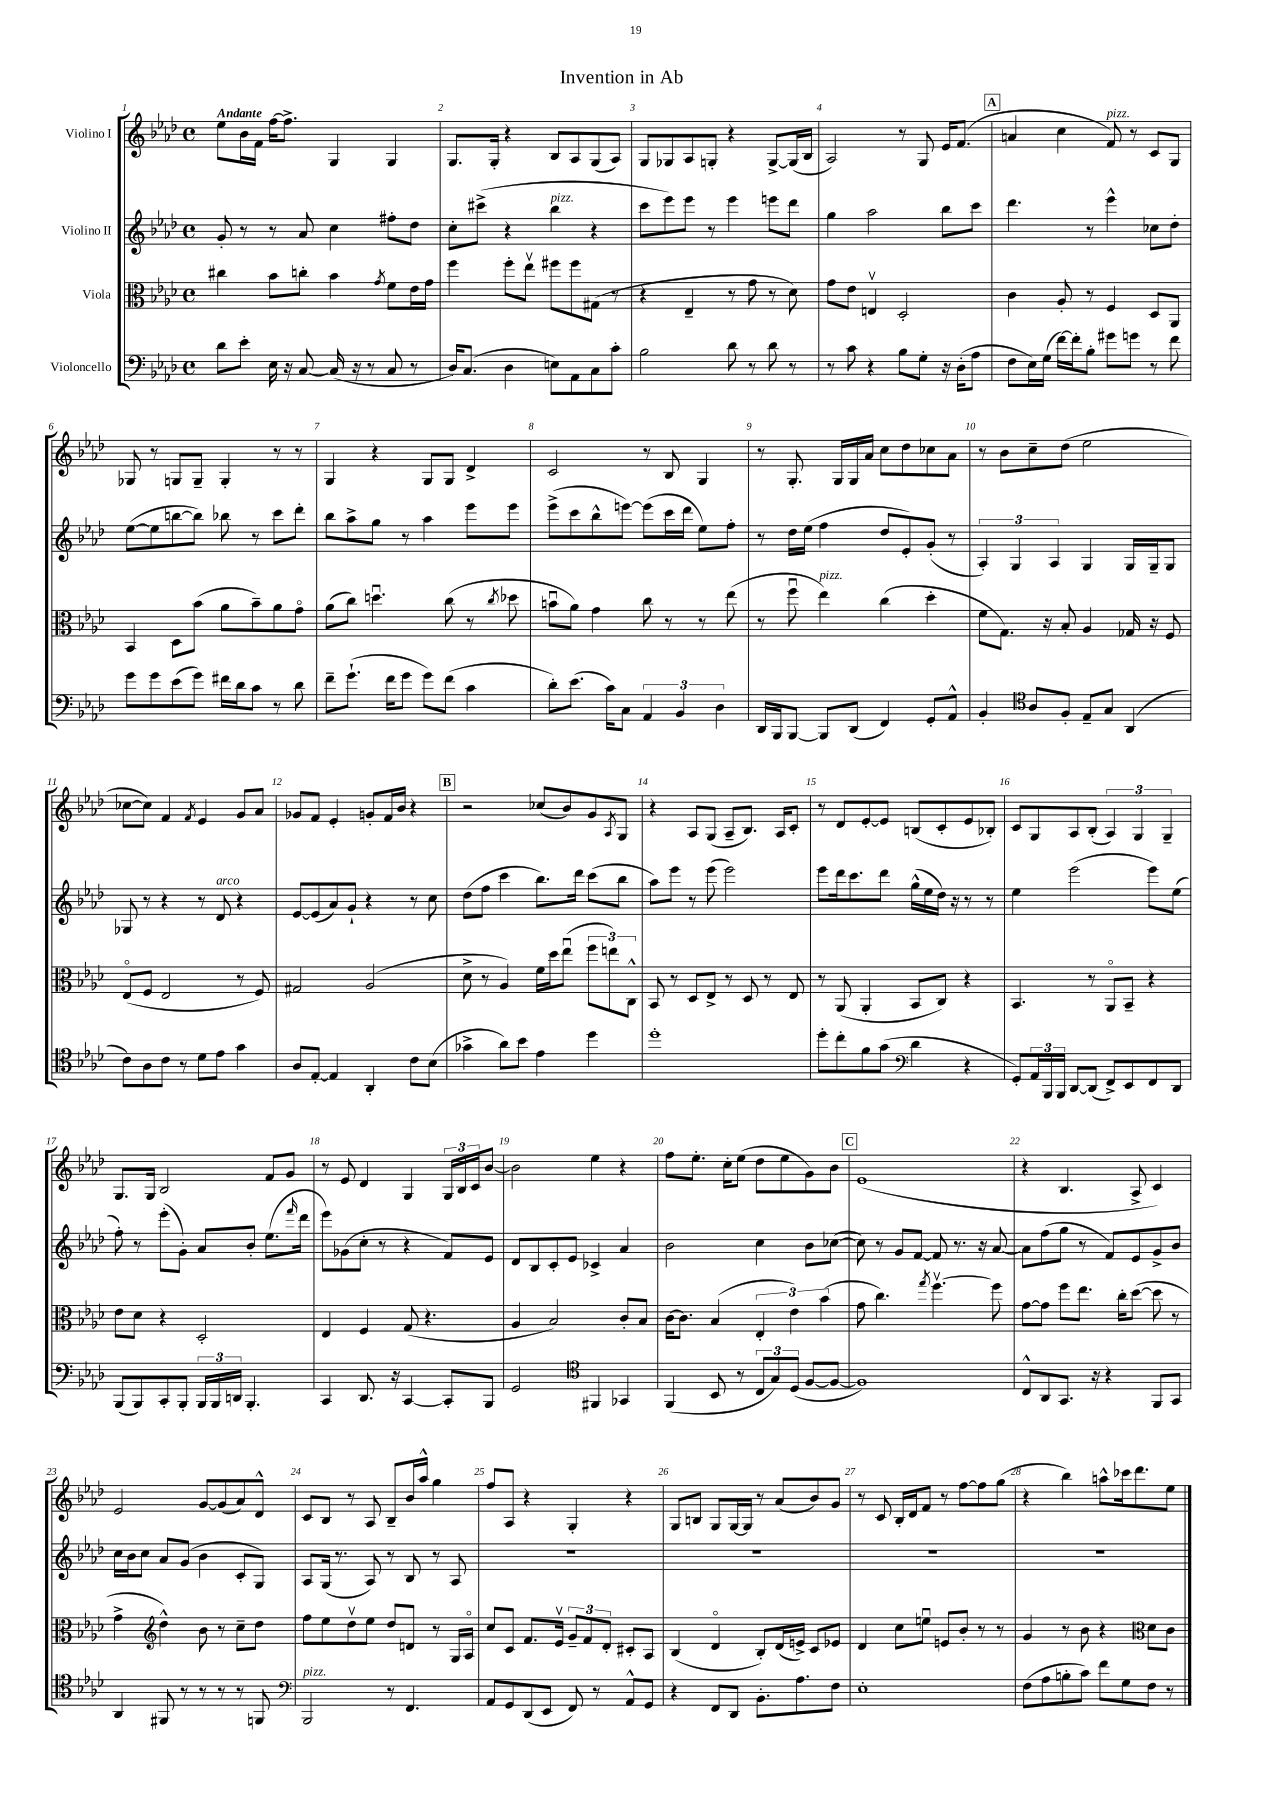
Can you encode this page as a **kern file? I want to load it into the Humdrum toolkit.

**kern	**kern	**kern	**kern
*staff4	*staff3	*staff2	*staff1
*clefF4	*clefC3	*clefG2	*clefG2
*k[b-e-a-d-]	*k[b-e-a-d-]	*k[b-e-a-d-]	*k[b-e-a-d-]
*M4/4	*M4/4	*M4/4	*M4/4
*met(c)	*met(c)	*met(c)	*met(c)
8d-\L	4cc#\	8g'/	8ee-\L
8e-'\J	.	8r	16b-\L
.	.	.	16f\JJ
16E-\	8b-\L	8r	[16ff\LK
16r	.	.	8.ff^\]J
[8C/	8cc'\J	8a-/	.
(16C/]	4b-\	4cc\	4G/
16r	.	.	.
8r	.	.	.
.	8qg/	.	.
8C/	8f\L	8ff#'\L	4G/
8r	16e-\L	8dd-\J	.
.	16g\JJ	.	.
=	=	=	=
16D-/LK)	4ff\	8cc'\L	8.G/L
(8.C/J	.	.	.
.	.	(8ccc#^\J	.
.	.	.	16G'/Jk
4D-\	8ff'\L	4r	4r
.	8ee-v\J	.	.
8E\L)	8ff#\L	4bb-\	8B-/L
8AA-\	8ff#\	.	8A-/
8C\	(8G#\J	4r	(8G/
8c'\J	8r	.	8A-/J)
=	=	=	=
2B-\	4r	8ccc\L	8G/L
.	.	8eee-\)	8G-/
.	4E-~/	8eee-\J	8A-/
.	.	8r	8G'/J
8d-\	8r	4eee-\	4r
8r	8g\	.	.
8d-\	8r	8eee\L	[8G^/L
8r	8d-\)	8ddd-\J	(16G/]L
.	.	.	16B-/JJ
=	=	=	=
8r	8g\L	4gg\	2A-/)
8c\	8e-\J	.	.
4r	4Ev/	2aa-\	.
8B-\L	2D-'/	.	8r
8G'\J	.	.	8G/
16r	.	8bb-\L	16e-/LK
(16D-'\LK	.	.	(8.f/J
8A-\J	.	8ccc\J	.
=	=	=	=
8F\L	4c\	4.ddd-\	4a/
16E-\L)	.	.	.
(16G\JJ	.	.	.
[16f\LL)	8A-'/	.	4cc\
16f'\]J	.	.	.
8B-'\J	8r	8r	.
8g#\L	4F/	4eee-^^\	8f/)
8g\J	.	.	8r
8r	8D-/L	8cc-\L	8c/L
8f\	8AA-/J	8dd-'\J	8G/J
=	=	=	=
8g\L	4BB-/	([8ee-\L	8G-/
8g\	.	8ee-\]	8r
(8e-\	8D-\L	[8bb\	8G/L
8g\J)	(8b-\J	8bb\]J)	8G~/J
16f#\LL	8a-\L	8bb-\	4G'/
16d-\J	.	.	.
8c\J	8b-~\)	8r	.
8r	8a-\	8ccc\L	8r
8d-\	8go\J	8ddd-'\J	8r
=	=	=	=
8f~\L	(8a-\L	8bb-\L	4G/
(8.g`\J	8cc\J)	8aa-^\	.
.	4.ddu\	8gg\J	4r
16f\LK	.	.	.
8g\J	.	8r	.
8g\L)	.	4aa-\	8G/L
(8f\J	(8cc\	.	8G/J
4c\	8r	8eee-\L	4d-^/
.	8qcc/	.	.
.	8dd-\	8eee-\J	.
=	=	=	=
8d-'\L)	8bu\L	(8eee-^\L	2c/
(8.e-\J	8a-\J)	8ccc\	.
.	4g\	8bb-^^\	.
16c\LK)	.	.	.
8C\J	.	[8eee\J)	.
6AA-/	8cc\	(8eee\]L	8r
.	8r	16ccc\L	8B-/
6BB-/	.	.	.
.	.	16ddd-\JJ	.
.	8r	8ee-\L)	4G/
6D-\	.	.	.
.	(8ee-\	8ff'\J	.
=	=	=	=
16DD-/LL	8r	8r	8r
16BBB-/J	.	.	.
[8BBB-/J	8ffu\	16dd-\LL	8.G'/
.	.	(16ee-\JJ	.
8BBB-/]L	4ee-\)	4ff\	.
.	.	.	16G/LL
(8DD-/J	.	.	16G/
.	.	.	16a-/JJ
4FF/)	(4cc\	8dd-/L	8cc\L
.	.	8e-'/)	8dd-\
8GG'/L	4dd-'\	(8g'/J	8cc-\
8AA-^^/J	.	8r	8a-\J
=	=	=	=
4BB-'/	8f\L	6A-'/)	8r
.	8.G\J)	.	8b-\L
.	.	6G/	.
*clefC4	*	*	*
8A-/L	.	.	8cc~\
.	16r	.	.
.	.	6A-/	.
8F'/J	8B-'/	.	(8dd-\J
8E-~/L	4A-/	4G/	2ee-\
8G/J	.	.	.
(4AA-/	16G-/	16G/LL	.
.	16r	16G~/J	.
.	8F/	8G/J	.
=	=	=	=
8c\L)	(8E-o/L	8G-/	[8cc-\L
8A-\	8F/J	8r	8cc-\]J)
8c\J	2E-/	4r	4f/
8r	.	.	.
.	.	.	8qf/
8d-\L	.	8r	4e-/
8e-\J	.	8d-/	.
4g\	8r	4r	8g/L
.	8F/)	.	8a-/J
=	=	=	=
8A-/L	2G#/	[8e-/L	8g-/L
[8E-'/J	.	(8e-/]	8f/J
4E-/]	.	8a-/)	4e-'/
.	.	8g`/J	.
4AA-'/	(2A-/	4r	8g'/L
.	.	.	16f/L
.	.	.	16b-/JJ
8c\L	.	8r	4r
(8B-\J	.	8cc\	.
=	=	=	=
4g-^\	8d-^\	(8dd-\L	2r
.	8r	8ff\J	.
8a-\L)	4A-/)	4ccc\	.
8b-\J	.	.	.
4e-\	16f\LL	8.bb-\L)	(8cc-/L
.	16dd-\J	.	.
.	(8ee-u\J	.	8b-/)
.	.	16ddd-\Jk	.
4dd-\	12ff\L	(8ccc\L	8g/
.	12ee\)	.	.
.	.	.	8qA-/
.	.	8bb-\J	8G/J
.	12C^^\J	.	.
=	=	=	=
1dd-'	8BB-/	8aa-\L)	4r
.	8r	8eee-\J	.
.	8D-/L	8r	8A-/L
.	8E-^/J	(8eee-\	(8G/J
.	8r	2eee-\)	8A-~/L
.	8D-/	.	8.B-/J)
.	8r	.	.
.	.	.	16A-/LK
.	8E-/	.	8c'/J
=	=	=	=
8dd-'\L	8r	8eee-\L	8r
8cc'\	(8AA-/	16ddd-\k	8d-/L
.	.	8.ccc\	.
8f\	4AA-'/	.	[8e-'/
(8g\J	.	8ddd-\J	8e-/]J
*clefF4	*	*	*
4d-\	8BB-/L	(16gg^^\LL	(8B/L
.	.	16ee-\	.
.	8C/J)	16dd-\JJ)	8c'/
.	.	16r	.
4r	4r	8r	8e-/
.	.	8r	8B-'/J)
=	=	=	=
8GG'/L)	4.BB-/	4ee-\	8c/L
24AA-/L	.	.	8G/
24BBB-/	.	.	.
24BBB-/JJ	.	.	.
[8DD-/L	.	(2eee-\	8A-/
(8DD-/]J	8r	.	(8B-'/J
8FF^/L)	8AA-o/L	.	6A-/)
8EE-/	8BB-~/J	.	.
.	.	.	6G/
8FF/	4r	8eee-\L)	.
.	.	.	6G~/
8DD-/J	.	(8ee-\J	.
=	=	=	=
(8BBB-/L	8e-\L	8ff'\)	8.G/L
8BBB-/)	8d-\J	8r	.
.	.	.	16G/Jk
8CC'/	4r	(8eee-'\L	2B-/
8BBB-'/J	.	8g'\J)	.
24BBB-/LL	2D-'/	8a-/L	.
24BBB-/	.	.	.
24DD/JJ	.	.	.
4.BBB-'/	.	8b-'/J	.
.	.	(8.ee-\L	8f/L
.	.	.	8g/J
.	.	16qqfff/	.
.	.	16ddd-\Jk	.
=	=	=	=
4CC/	4E-/	8eee-\L)	8r
.	.	(8g-\	8e-/
8.DD-/	4F/	8cc'\J	4d-/
.	.	8r	.
16r	.	.	.
[4CC/	(8G/	4r	4G/
.	4.r	.	.
8CC'/]L	.	8f/L)	24G/LL
.	.	.	24B-/
.	.	.	24c/J
8BBB-/J	.	8e-/J	[8b-/J
=	=	=	=
2GG/	4A-/	8d-/L	2b-\]
.	.	8B-/	.
.	2B-/)	8c'/	.
.	.	8e-/J	.
*clefC4	*	*	*
4FF#/	.	4c-^/	4ee-\
4GG-/	8c'/L	4a-/	4r
.	8B-/J	.	.
=	=	=	=
(4FF/	[16c\LK	2b-\	8ff\L
.	8.c\]J	.	.
.	.	.	8.ee-'\J
8BB-/	(4B-/	.	.
.	.	.	16cc'\LK
8r	.	.	(8ee-\J
12C/L	6E-'/	4cc\	8dd-\L
12G/)	.	.	.
.	.	.	8ee-\
(12D-/J	6e-\)	.	.
[8F/L	.	8b-\L	8g\)
.	(6b-\	.	.
8F/_J	.	([8cc-\J	8b-\J
=	=	=	=
1F])	8g\	8cc-\])	(1e-
.	4.cc\)	8r	.
.	.	8g/L	.
.	.	[8f/J	.
.	8qgg/	.	.
.	[4.ffv\	8f/]	.
.	.	8.r	.
.	.	16r	.
.	8ff\]	[8a-/	.
=	=	=	=
8C^^/L	[8g\L	8a-\]L	4r
8AA-/	8g\]J	(8ff\	.
8.GG/J	8ff\L	8gg\J	4.B-/
.	8.ee-\J	8r	.
16r	.	.	.
4r	.	8f/L)	.
.	16cc'\LK	.	.
.	([8dd-\J	8e-/	8A-^/
8FF/L	8dd-\]	8g^/	4c/)
8GG/J	8r	8b-/J	.
=	=	=	=
4AA-/	4g^\	16cc\LL	2e-/
.	.	16b-\J	.
.	.	8cc\J	.
*	*clefG2	*	*
8FF#/	4dd-^^\)	8a-/L	.
8r	.	(8g/J	.
8r	8b-\	4b-\	[8g/L
8r	8r	.	(8g/]
8r	8cc~\L	8c'/L	8a-/)
8FF/	8dd-\J	8G/J)	8d-^^/J
=	=	=	=
*clefF4	*	*	*
2BBB-/	8ff\L	8A-/L	8c/L
.	8ee-\	(16G/Jk	8B-/J
.	.	8.r	.
.	8dd-v\	.	8r
.	8ee-\J	8A-/)	8A-/
8r	8dd-/L	8r	8B-~/L
4.FF/	8d/J	8B-/	16b-/L
.	.	.	16aa-^^/JJ
.	8r	8r	4gg\
.	16G/LL	8A-/	.
.	16A-o/JJ	.	.
=	=	=	=
8AA-/L	8cc/L	1r	8ff/L
8GG/	8c/J	.	8A-/J
(8DD-/	8.f/L	.	4r
8EE-/J	.	.	.
.	16e-v/Jk	.	.
8FF/)	12g~/L	.	4G'/
.	12f/	.	.
8r	.	.	.
.	12d-'/J	.	.
8AA-^^/L	8c#'/L	.	4r
8GG/J	8A-/J	.	.
=	=	=	=
4r	(4B-/	1r	8G/L
.	.	.	8B/J
8FF/L	4d-o/	.	8G/L
8DD-/J	.	.	[16G/L
.	.	.	16G/]JJ
8.BB-'\L	8B-'/L)	.	8r
.	(16d-/L	.	(8a-/L
8.A-\	16e^/JJ)	.	.
.	8c/L	.	8b-/)
8F\J	8e-/J	.	8g/J
=	=	=	=
1E-'	4d-/	1r	8r
.	.	.	8c/
.	8cc\L	.	16B-'/LL
.	.	.	16d-/J
.	8eeu\J	.	8f/J
.	8e/L	.	8r
.	8b-'/J	.	[8ff\L
.	8r	.	8ff\]
.	8r	.	(8gg\J
=	=	=	=
(8F\L	4g/	1r	4r
8A-\	.	.	.
8B'\	8r	.	4bb-\)
8c\J)	8b-\	.	.
8f\L	4r	.	8aa^^\L
8G\	.	.	16ccc-\k
.	.	.	8.ddd-\
*	*clefC3	*	*
8F\J	8d-\L	.	.
8r	8c\J	.	8ee-\J
==	==	==	==
*-	*-	*-	*-
